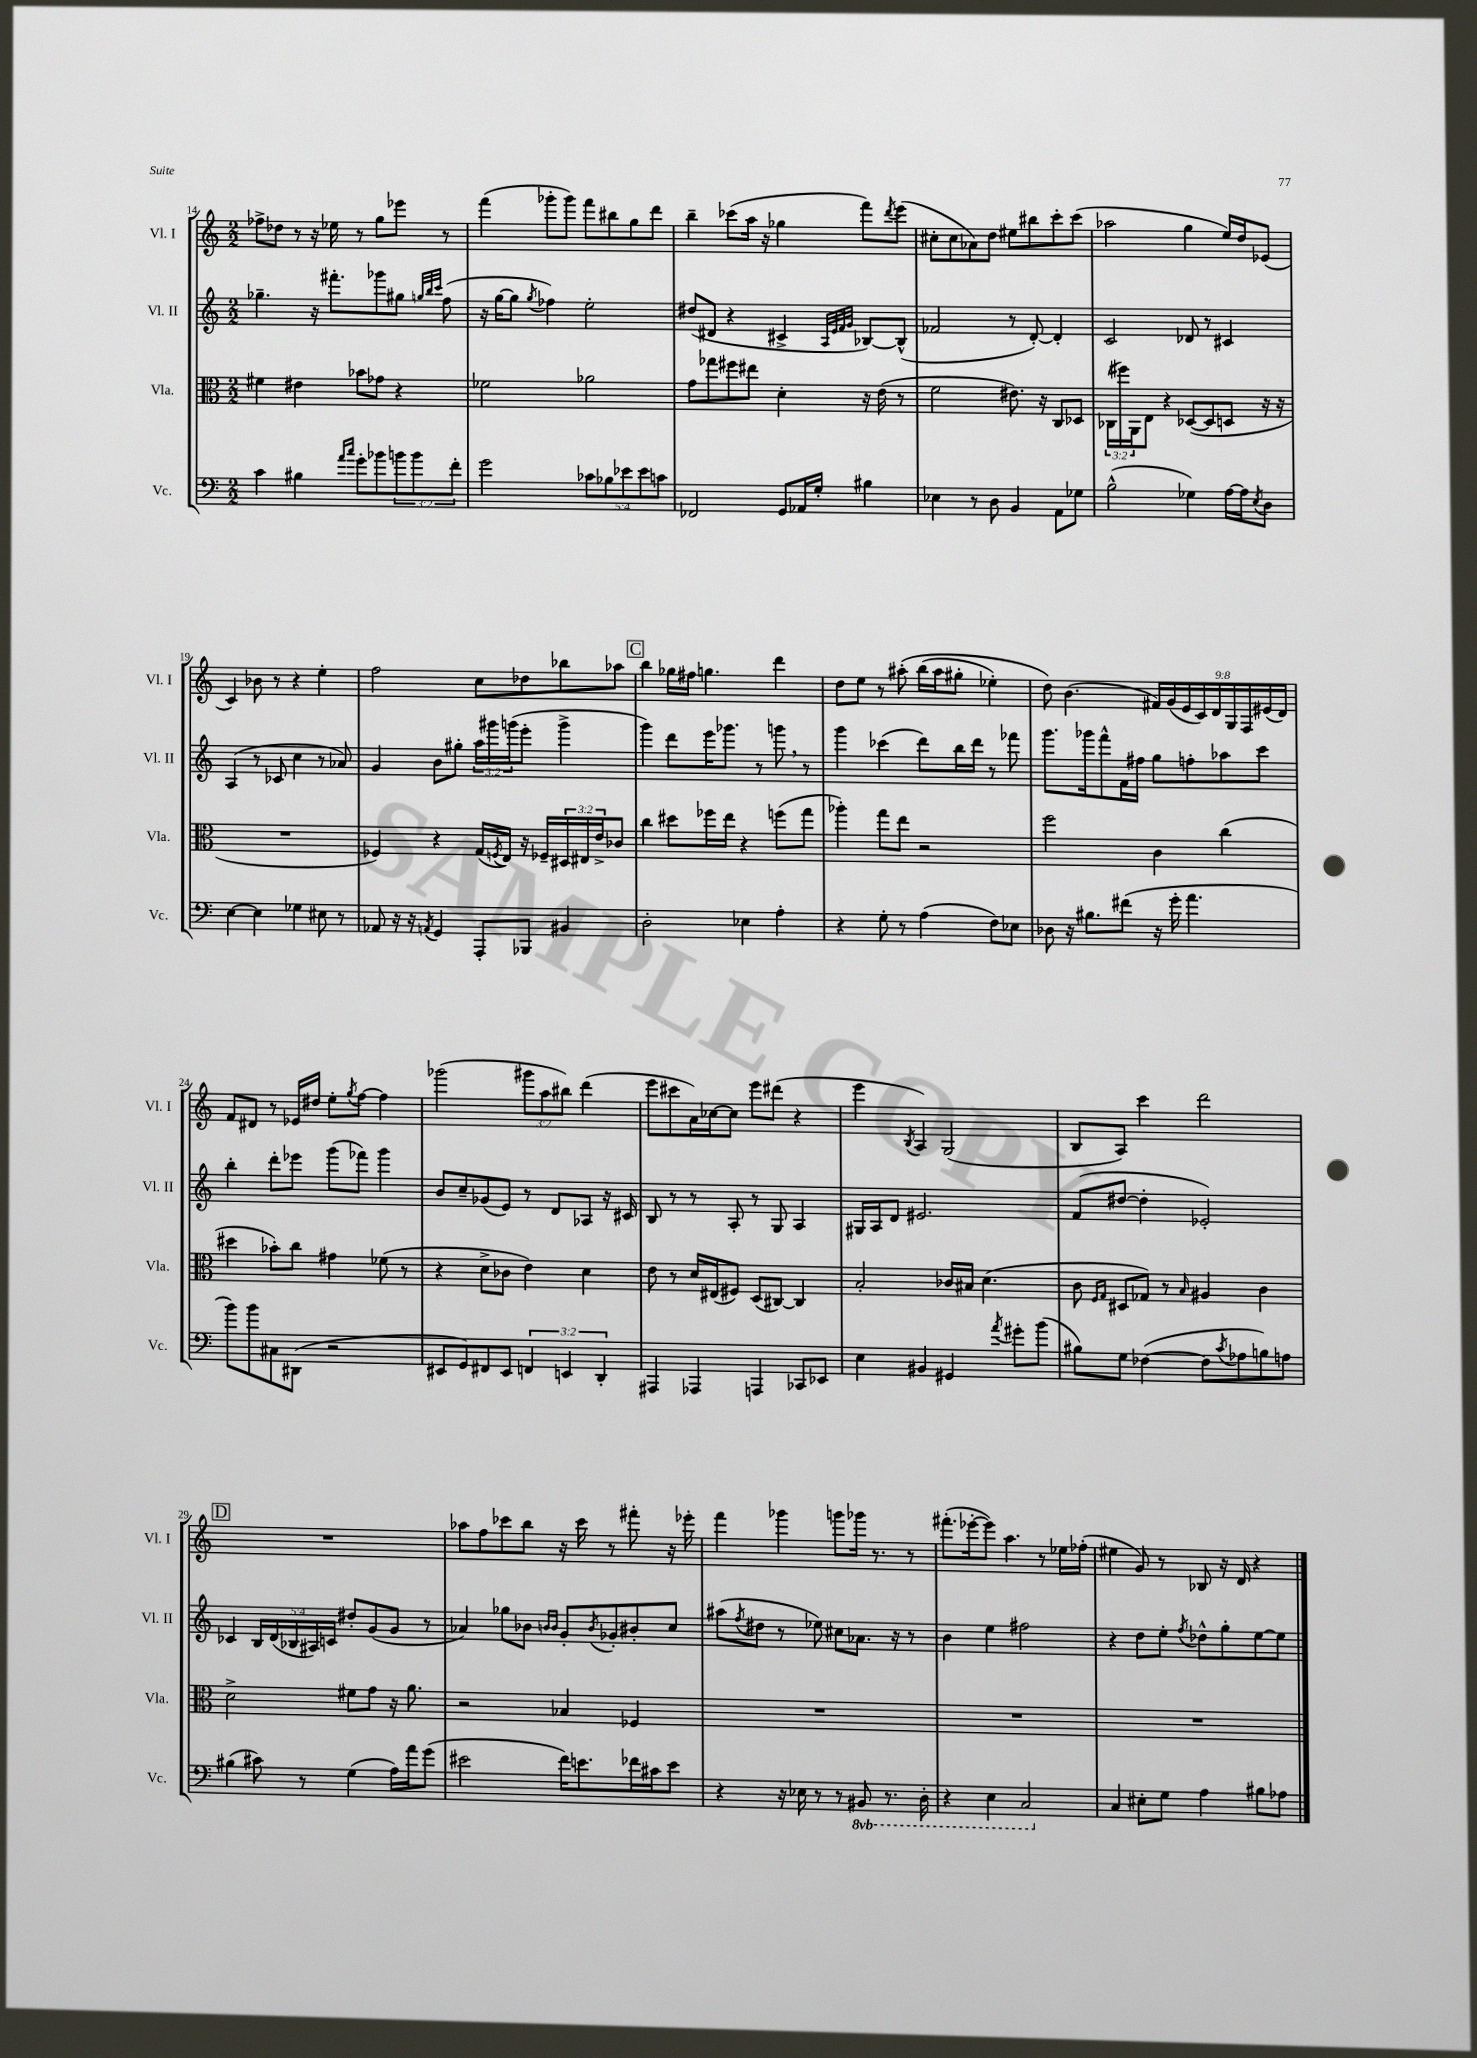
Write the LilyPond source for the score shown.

<<
\new StaffGroup <<
\new Staff = "s0" \with { instrumentName = "Vl. I" shortInstrumentName = "Vl. I" } {
    \clef treble \key c \major \numericTimeSignature \time 2/2 \override Staff.TupletNumber.text = #tuplet-number::calc-fraction-text
    fes''8-> des''8 r8 r16 ees''16 r8 g''8 ees'''8 r8 |
    f'''4( ges'''8-. ges'''8) f'''8 bis''8 g''8 d'''8 |
    b''4-- ces'''8( a''16 r16 ges''4 f'''8) \acciaccatura { d'''8 } e'''8( |
    cis''8-. cis''8 aes'8) d''8 eis''8 bis''8 c'''8-. c'''8( |
    aes''2 g''4 e''16) d''16 ees'8( |
    c'4) bes'8 r8 r4 e''4-. |
    f''2 c''8 des''8 bes''8 aes''8 |
    \mark \markup { \box "C" } b''4 ges''16 fis''16 g''4. d'''4 |
    d''8 e''8 r8 ais''8-.\( b''16( ais''16 gis''8-. ees''4-.) |
    d''8\) b'4.( \tuplet 9/8 { fis'16) g'16( e'16 c'16) d'16 g16 f16 eis'16( d'16) } |
    f'8 dis'8 r8 ees'16 dis''16 e''8-. \acciaccatura { g''8 } f''8~ f''4 |
    ges'''2( \tuplet 3/2 { gis'''8 a''8 bis''8) } d'''4( |
    e'''8 cis'''8 a'16) ces''16~ ces''8 e'''8 dis'''8( r4 |
    e'''4 \acciaccatura { b8 } a4) g2( |
    b8 a8) c'''4 d'''2 |
    \mark \markup { \box "D" } R1 |
    aes''8 f''8 ces'''8 b''8 r16 ces'''16 r8 fis'''8-. r16 ees'''16-. |
    f'''4 ges'''4 g'''8 ges'''16 r8. r8 |
    fis'''8.-.( ees'''16~-. ees'''8) a''4. r8 ees''16 fes''16-.( |
    eis''4 g'8) r8 bes8 r16 d'16 r4 \bar "|." |
}
\new Staff = "s1" \with { instrumentName = "Vl. II" shortInstrumentName = "Vl. II" } {
    \clef treble \key c \major \numericTimeSignature \time 2/2 \override Staff.TupletNumber.text = #tuplet-number::calc-fraction-text
    ges''4.-- r16 fis'''8.-. ges'''8 gis''8 \grace { g''32 b''32 c'''32 } f''8( |
    r16 g''16~ g''8 \acciaccatura { g''8 } fes''4) e''2-. |
    dis''8( dis'8 r4 cis'4-> \grace { a32 e'32 f'32 g'32 } bes8~) bes8-^( |
    fes'2 r8 d'8~-.) d'4-. |
    c'2 des'8 r8 cis'4 |
    a4( r8 ces'8 c''4 r8 aes'8) |
    g'4 b'8 gis''8-. \tuplet 3/2 { a''16 gis'''16 g'''16( } e'''8-. g'''4-> |
    \mark \markup { \box "C" } g'''4) d'''8 e'''16 ges'''8. r8 g'''8 \breathe r8 |
    g'''4 ces'''4( d'''8) b''16 d'''16 r8 fes'''8 |
    g'''8. ges'''16 f'''8-^ f'16 fis''16 g''8 f''8-. aes''8 c'''8 |
    b''4-. d'''8-. ees'''8 g'''8( fes'''8) g'''4 |
    b'8 c''8-- ges'8( e'8) r8 d'8 aes8 r16 cis'16 |
    b8 r8 r8 a8-. r8 g8 a4 |
    gis16 a16 d'8 eis'2. |
    f'8( dis''8~ dis''4-. ees'2-.) |
    \mark \markup { \box "D" } ces'4 \tuplet 5/4 { b16 d'16( bes16 ais16) c'16 } dis''8-. g'8( g'8 r8 |
    aes'4) ges''8 bes'8 \grace { b'16 b'16 } g'8-. \acciaccatura { b'8 } ges'8-. bis'8-. c''8 |
    ais''8( \acciaccatura { f''8 } dis''8 r8 ees''8) cis''8 aes'8. r16 r8 |
    b'4 e''4 fis''2 |
    r4 d''8 e''8-. \acciaccatura { f''8 } des''8-^ g''8-. e''8~ e''8 \bar "|." |
}
\new Staff = "s2" \with { instrumentName = "Vla." shortInstrumentName = "Vla." } {
    \clef alto \key c \major \numericTimeSignature \time 2/2 \override Staff.TupletNumber.text = #tuplet-number::calc-fraction-text
    fis'4 eis'4 bes'8 ges'8 r4 |
    fes'2 aes'2 |
    g'8 ges''8 fis''8 eis''8 d'4-. r16 e'16( r8 |
    f'2 eis'8.) r16 c8 des8 |
    \tuplet 3/2 { ces16( fis''16) a,16 } e8 r4 des8~( des8 d8 r16 r16 |
    R1 |
    fes4) r4 g16( \acciaccatura { f8 } e16) r16 fes16-- \tuplet 3/2 { dis16 eis16 e'16-> } ces'8 |
    \mark \markup { \box "C" } c''4 dis''8 fes''16 e''16 r4 f''8( g''8 |
    aes''4-.) g''8 e''8 r2 |
    f''2 c'4 c''4( |
    dis''4 bes'8-.) c''8 gis'4 fes'8( r8 |
    r4 d'8-> ces'8 e'4) d'4 |
    e'8 r8 d'16 eis16( fis8) d8( cis8~) cis4 |
    b2-. ces'16 bis16 d'4.( |
    c'8 \grace { f16 g16 } dis8 ges8) r8 \grace { b16 } ais4 c'4 |
    \mark \markup { \box "D" } d'2-> fis'8 g'8 r16 a'8. |
    r2 bes4 fes4 |
    R1 |
    R1 |
    R1 \bar "|." |
}
\new Staff = "s3" \with { instrumentName = "Vc." shortInstrumentName = "Vc." } {
    \clef bass \key c \major \numericTimeSignature \time 2/2 \override Staff.TupletNumber.text = #tuplet-number::calc-fraction-text \set Staff.ottavationMarkups = #ottavation-simple-ordinals
    c'4 bis4 \grace { a'16 c''16 } g'8-. bes'8 \tuplet 3/2 { b'8 b'8 f'8-. } |
    g'2 \tuplet 5/4 { ces'8 bes8 ees'8 ees'8 c'8 } |
    fes,2 g,8 aes,16 g16-. bis4 |
    ees4 r8 d8 b,4 a,8 ges8 |
    b2-^( ges4) a16~ a16 \acciaccatura { e8 } d8 |
    e4~ e4 ges4 eis8 r8 |
    aes,8 r16 r16 \acciaccatura { a,8 } g,4 a,,8-. bes,,8 bis,4 |
    \mark \markup { \box "C" } d2-. ees4 a4-. |
    r4 g8-. r8 a4( f8) ees8 |
    des8 r16 bis8. fis'8( r16 g'16-. a'4. |
    b'8) b'8 cis8 dis,8( r2 |
    eis,8 g,8) fis,8 eis,8 \tuplet 3/2 { f,4 e,4 d,4-. } |
    ais,,4 aes,,4 a,,4 ces,8 ees,8 |
    e4 bis,4 gis,4 \acciaccatura { a'8 } gis'8-. b'8( |
    bis8) g8 fes4~( fes8 \acciaccatura { c'8 } aes8 b8) a8 |
    \mark \markup { \box "D" } bis4( cis'8) r8 g4( a16) a'16 g'8( |
    eis'2 f'16) e'8. fes'16 cis'16 e'8 |
    r4 r16 ees16 r8 r8 \ottava #-1 bis,,8 r8. d,16-. |
    r4 e,4 c,2 \ottava #0 |
    c4 eis8-. g8 a4 bis8 aes8 \bar "|." |
}
>>
>>
\layout { \context { \Score currentBarNumber = #14 } }
